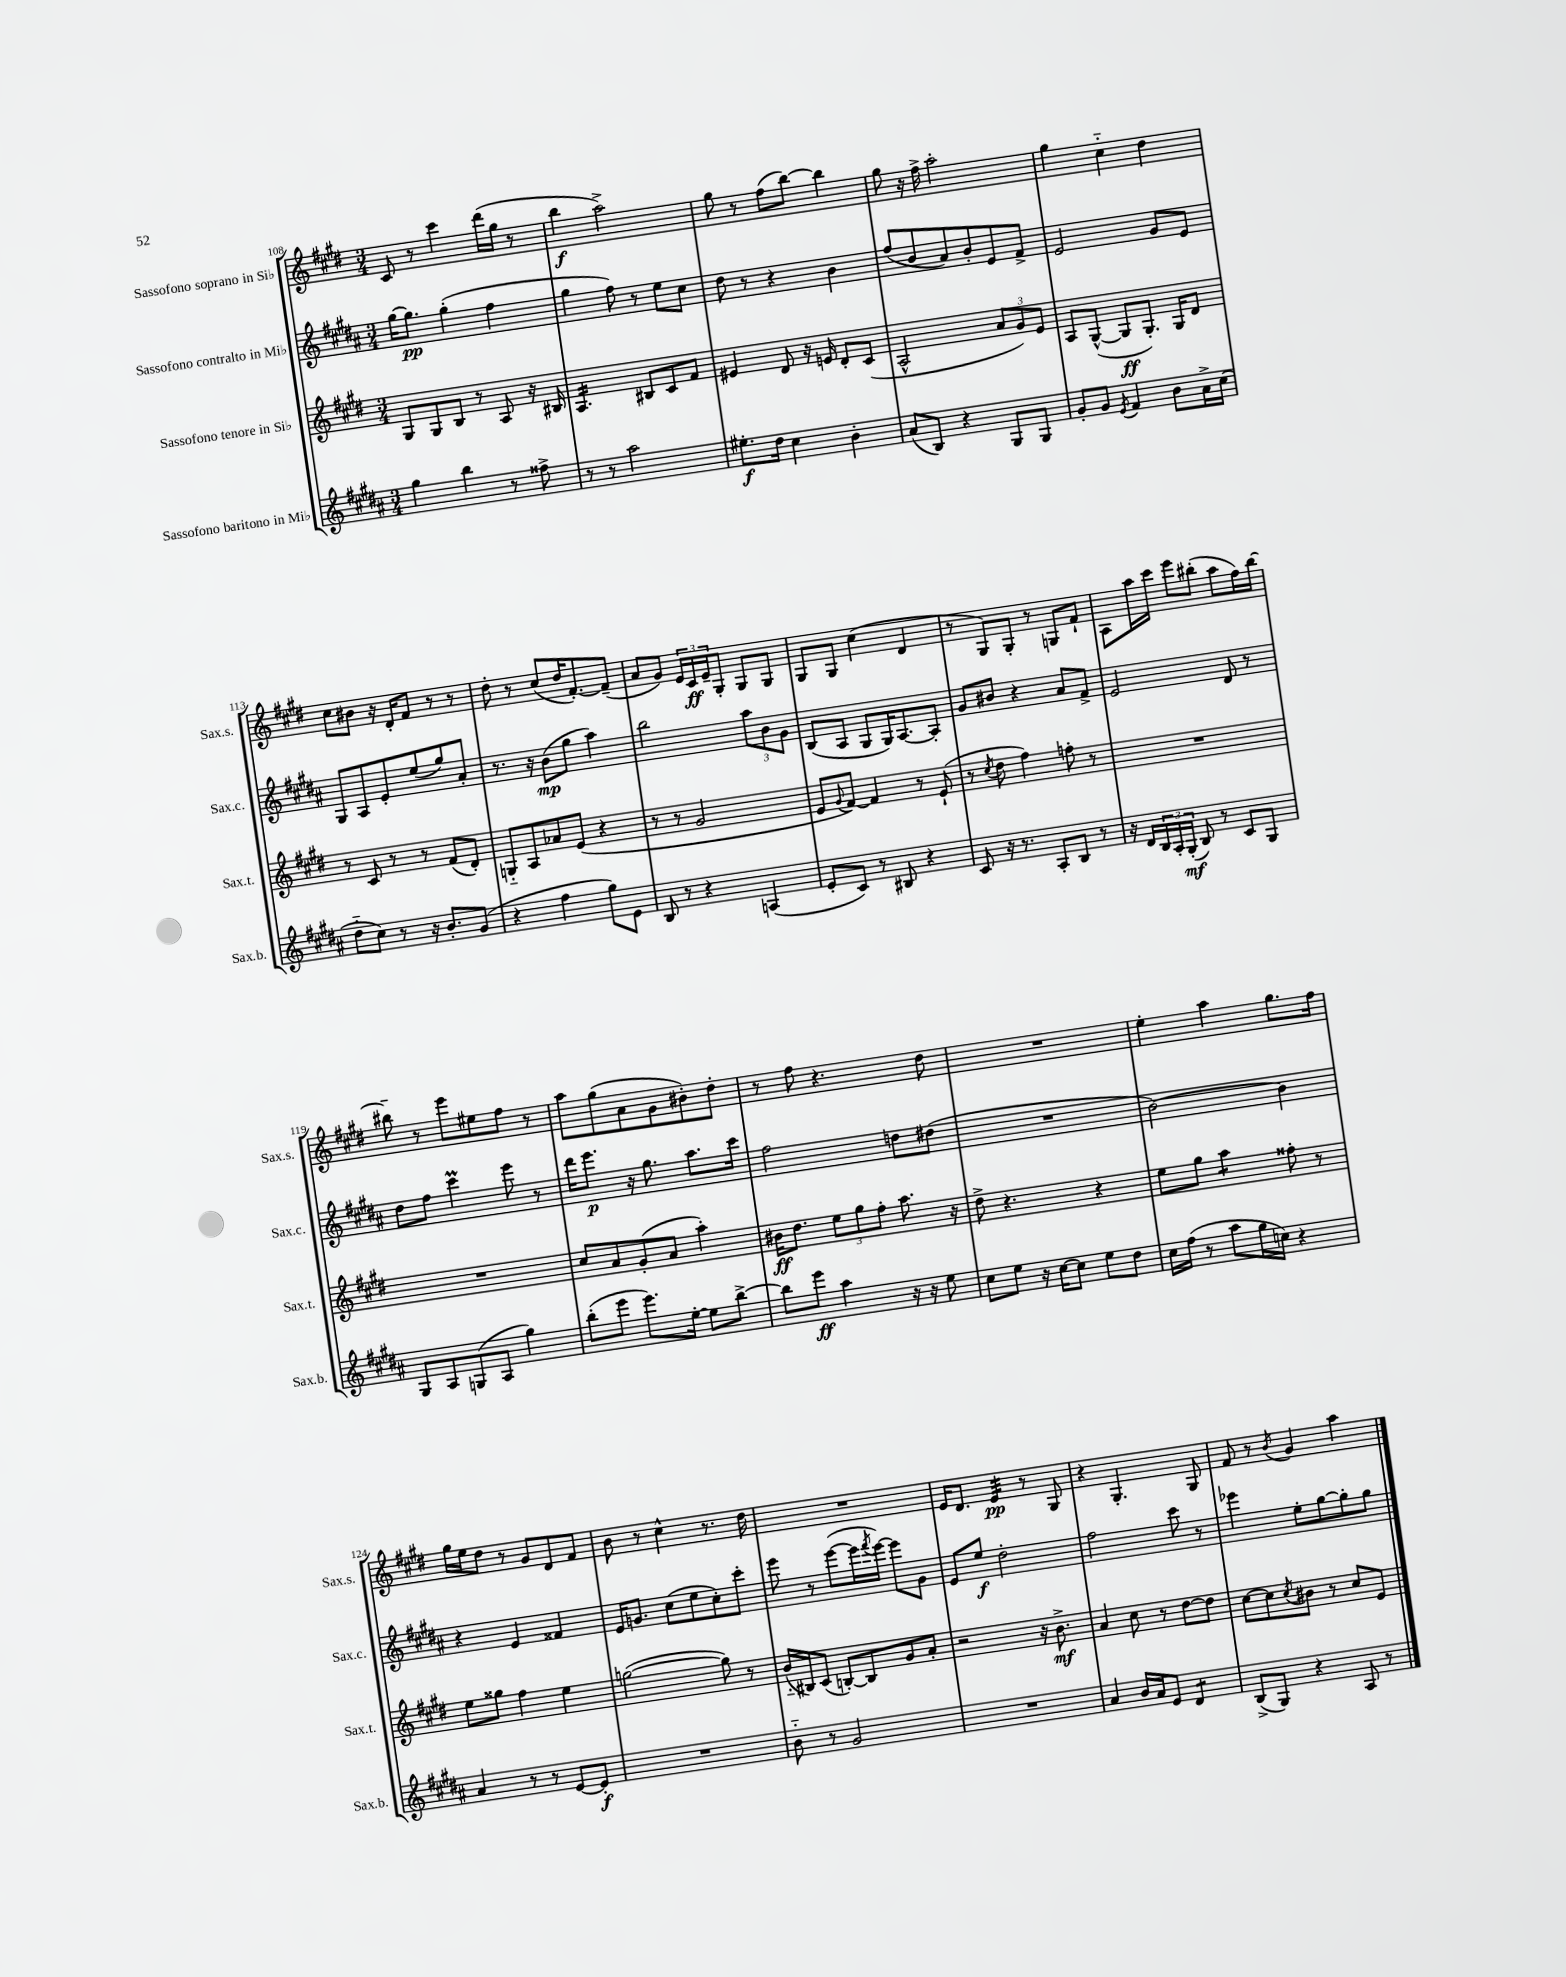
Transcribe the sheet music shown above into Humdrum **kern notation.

**kern	**kern	**kern	**kern
*staff4	*staff3	*staff2	*staff1
*clefG2	*clefG2	*clefG2	*clefG2
*k[f#c#g#d#a#]	*k[f#c#g#d#]	*k[f#c#g#d#a#]	*k[f#c#g#d#]
*M3/4	*M3/4	*M3/4	*M3/4
4gg#	8G#	[16gg#	8c#
.	.	8.gg#]	.
.	8G#	.	8r
4bb	8B	(4gg#'	4ccc#
.	8r	.	.
8r	8A	4ff#	(16ddd#
.	.	.	16gg#
8ff##^	16r	.	8r
.	16B#	.	.
=	=	=	=
8r	4.A	4gg#	4bb
8r	.	.	.
2aa#	.	8ff#)	2aa^)
.	8B#	8r	.
.	8c#	8ee	.
.	8f#	8cc#	.
=	=	=	=
8.ee#'	4e#	8dd#	8gg#
.	.	8r	8r
16dd#	.	.	.
4cc#	8d#	4r	(8ff#
.	16r	.	[8bb)
.	16e	.	.
4b'	8d#'	4b	4bb]
.	(8c#	.	.
=	=	=	=
(8a#	2A^^	(8ff#	8gg#
8B)	.	8b	16r
.	.	.	16ff#^
4r	.	8a#)	2aa'
.	.	8b'	.
8G#	12a	8e	.
.	12g#)	.	.
8G#	.	8f#^	.
.	12e	.	.
=	=	=	=
8g#'	8A	2e	4gg#
8g#	([8G#^^	.	.
8qe	.	.	.
4f#	8G#]	.	4cc#'~
.	8.G#')	.	.
8b	.	8g#	4dd#
.	16G#	.	.
16a#^	8d#	8e	.
(16cc#	.	.	.
=	=	=	=
8dd#'~	8r	8G#	8cc#
8cc#)	8c#	8A#	8b#
8r	8r	8e'	16r
.	.	.	16d#'
16r	8r	(8ee	8f#
8.b'	.	.	.
.	(8f#	8gg#)	8r
(8g#	8d#')	8a#'	8r
=	=	=	=
4r	8G'~	8.r	8dd#'
.	8A	.	8r
.	.	16r	.
4ff#	8a-	(8b	(8cc#
.	(8e	8gg#	16dd#
.	.	.	[8.f#')
8gg#)	4r	4aa#)	.
8e	.	.	(8f#~]
=	=	=	=
8B	8r	2bb	8a
8r	8r	.	8g#)
4r	2g#	.	24e
.	.	.	24c#
.	.	.	24e~
.	.	.	8G#'
(4A	.	12aa#	8G#
.	.	12b	.
.	.	.	8G#
.	.	12g#	.
=	=	=	=
8e'	8e	(8B	8G#
.	8qqg#	.	.
8c#)	[8f#)	8A#	8G#
8r	4f#]	8G#	(4cc#
8B#	.	16G#)	.
.	.	[8.A#	.
4r	8r	.	4d#
.	(8e`	8A#']	.
=	=	=	=
8c#	8r	8g#	8r
.	8qcc#	.	.
16r	8dd#	8b#	8G#)
8.r	.	.	.
.	4ff#)	4r	8G#'
8A#'	.	.	8r
8B	8ff'	8a#	8G
8r	8r	8f#^	8f#`
=	=	=	=
16r	2.r	2e	8A
16d#	.	.	.
24B	.	.	16aa
24A#'	.	.	.
.	.	.	16ccc#
(24G#'	.	.	.
8B)	.	.	8eee
8r	.	.	(8bb#'
8c#	.	8d#	8aa
8G#	.	8r	16ff#)
.	.	.	[16bb#
=	=	=	=
8G#	2.r	8dd#	8bb#~]
8A#	.	8ff#	8r
(8G	.	4ccc#	8eee
8A#	.	.	8ee#
4gg#)	.	8eee	8ff#
.	.	8r	8r
=	=	=	=
(8bb'	8cc#	16ddd#	8aa
.	.	8.eee	.
8eee	8a	.	(8gg#
8.eee)	(8g#'	16r	8a
.	.	8.gg#	.
.	8a	.	8g#
[16ee'	.	.	.
8ee]	4aa')	8.aa#	8b#')
[8bb^	.	.	8dd#'
.	.	16ccc#	.
=	=	=	=
8bb]	16b#	2ff#	8r
.	8.dd#	.	.
8eee	.	.	8ff#
4aa#	12ee	.	4.r
.	12gg#	.	.
.	12ff#'	.	.
16r	8.aa	8dd	.
16r	.	.	.
8ee	.	(8dd#	8dd#
.	16r	.	.
=	=	=	=
8cc#	8dd#^	2.r	2.r
8ee	4.r	.	.
16r	.	.	.
[16cc#	.	.	.
8cc#]	.	.	.
8ee	4r	.	.
8dd#	.	.	.
=	=	=	=
16cc#	8ee	[2b)	4ee'
(16ff#	.	.	.
8r	8gg#	.	.
8aa#	4aa	.	4aa
16gg#	.	.	.
16cc)	.	.	.
4r	8ff##'	4b]	8.gg#
.	8r	.	.
.	.	.	16ff#
=	=	=	=
4a#	8ee	4r	16gg#
.	.	.	16ee
.	8gg##	.	8dd#
8r	4ff#	4e	8r
8r	.	.	8g#
[8e	4ee	4f##	8d#
8e']	.	.	8f#
=	=	=	=
2.r	([2gg	16e	8b
.	.	8.g	.
.	.	.	8r
.	.	(8cc#	4cc#^^
.	.	8ee	.
.	8gg])	8cc#')	8.r
.	8r	8ccc#'	.
.	.	.	16dd#
=	=	=	=
8b'~	(16b'~	8eee	2.r
.	16B#)	.	.
8r	(8c#	8r	.
2g#	[8B')	([8eee	.
.	8B]	16eee]	.
.	.	8qfff#	.
.	.	[16eee)	.
.	8g#	8eee]	.
.	8a'	8g#	.
=	=	=	=
2.r	2r	8e	16e
.	.	.	8.d#
.	.	8ee	.
.	.	2dd#'	4e
.	16r	.	8r
.	8.b^	.	.
.	.	.	8G#
=	=	=	=
4a#	4a	2ff#	4r
16b	8cc#	.	4.G#'
16a#	.	.	.
8e	8r	.	.
4d#	[8dd#	8ccc#	.
.	8dd#]	8r	8G#
=	=	=	=
(8B^	[8cc#	4eee-	8f#
8G#)	8cc#]	.	8r
.	8qcc#	.	8qb
4r	8b#	8ee'	4g#
.	8r	[8gg#	.
8A#	8cc#	8gg#']	4aa
8r	8e	8gg#	.
==	==	==	==
*-	*-	*-	*-
